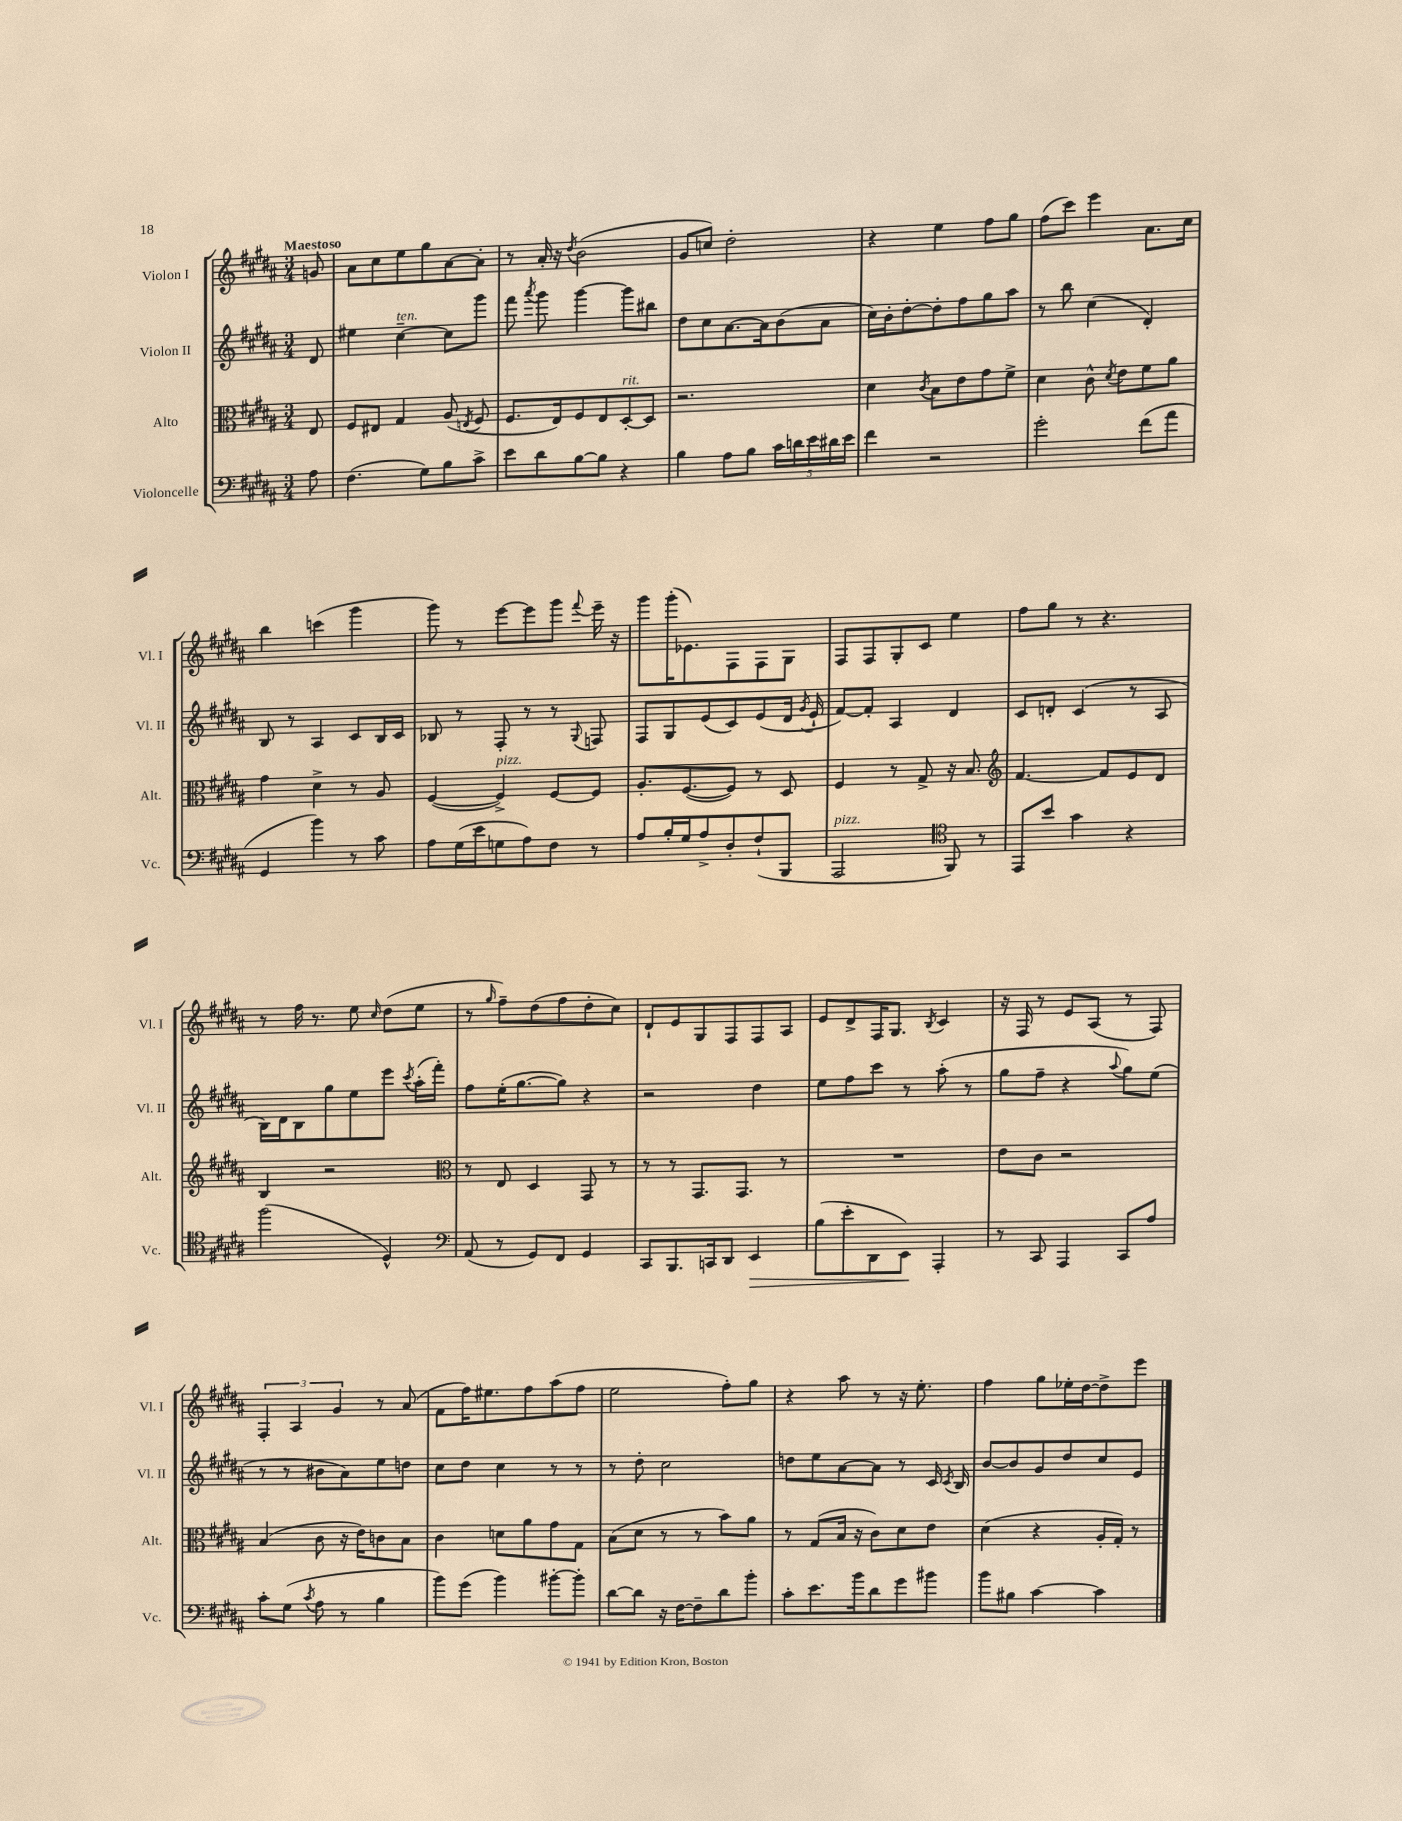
<<
\new StaffGroup <<
\new Staff = "s0" \with { instrumentName = "Violon I" shortInstrumentName = "Vl. I" } {
    \clef treble \key b \major \numericTimeSignature \time 3/4 \partial 8 \tempo "Maestoso"
    \autoBeamOff g'8 |
    ais'8[ cis''8 e''8 gis''8 ais'8~ ais'8]-. |
    r8 ais'16-. r16 \acciaccatura { dis''8 } b'2( |
    gis'8[ c''8]) dis''2-. |
    r4 e''4 fis''8[ gis''8] |
    fis''8[( cis'''8]) e'''4 ais'8.[ cis''16] |
    b''4 c'''4( gis'''4 |
    gis'''8) r8 e'''8[~ e'''8 gis'''8] \appoggiatura { fis'''8 } e'''16-- r16 |
    gis'''8[ gis'''16-.( ees'8.) fis8 fis8 gis8] |
    fis8[ fis8 gis8-. cis'8] e''4 |
    fis''8[ gis''8] r8 r4. |
    r8 fis''16 r8. e''8 \grace { cis''16 } dis''8[( e''8] |
    r8 \grace { gis''16 } fis''8[--) dis''8( fis''8 dis''8-. cis''8]) |
    dis'8[-! e'8 gis8 fis8 fis8 ais8] |
    e'8[ dis'8-> fis16 gis8.] \acciaccatura { b8 } cis'4 |
    r16 fis16 r8 e'8[ ais8]( r8 fis8) |
    \tuplet 3/2 { fis4-. ais4 gis'4 } r8 ais'8( |
    fis'8[ fis''16) eis''8. fis''8 ais''8( fis''8] |
    e''2 fis''8[-.) gis''8] |
    r4 ais''8 r8 r16 e''8.-. |
    fis''4 gis''8[ ees''16-. dis''16~ dis''8-> e'''8] \bar "|." |
}
\new Staff = "s1" \with { instrumentName = "Violon II" shortInstrumentName = "Vl. II" } {
    \clef treble \key b \major \numericTimeSignature \time 3/4 \partial 8
    \autoBeamOff dis'8 |
    eis''4 cis''4~--^\markup { \italic "ten." } cis''8[ gis'''8] |
    fis'''8 \acciaccatura { ais'''8 } gis'''8 gis'''4~ gis'''8[ bis''8] |
    dis''8[ cis''8 ais'8.~ ais'16 b'8( ais'8] |
    cis''16[) b'16-. dis''8~-. dis''8-. fis''8 gis''8 ais''8] |
    r8 b''8 cis''4( dis'4-.) |
    b8 r8 ais4 cis'8[ b16 cis'16] |
    bes8 r8 fis8-. r8 r8 \appoggiatura { gis8 } f8 |
    fis8[ gis8 e'8( cis'8) e'8( dis'16] \acciaccatura { gis'8 } e'16-! |
    fis'8[~) fis'8]-. ais4 dis'4 |
    cis'8[ d'8]-. cis'4( r8 ais8 |
    b16[) dis'16 b8 gis''8 e''8 e'''8] \acciaccatura { cis'''8 } ais''16[-.( fis'''16]-.) |
    fis''8[ e''16-.( gis''8.~ gis''8]) r4 |
    r2 dis''4 |
    e''8[ fis''8 cis'''8] r8 ais''8-.( r8 |
    gis''8[ fis''8]-- r4 \appoggiatura { ais''8 } gis''8[) e''8]( |
    r8 r8 bis'8[ ais'8) e''8 d''8] |
    cis''8[ dis''8] cis''4 r8 r8 |
    r8 dis''8-. cis''2 |
    d''8[ e''8 ais'8~ ais'8] r8 cis'16 \acciaccatura { cis'8 } b16 |
    b'8[~ b'8 gis'8 dis''8 cis''8 e'8] \bar "|." |
}
\new Staff = "s2" \with { instrumentName = "Alto" shortInstrumentName = "Alt." } {
    \clef alto \key b \major \numericTimeSignature \time 3/4 \partial 8
    \autoBeamOff e8 |
    fis8[ eis8] gis4 ais8( \acciaccatura { e8 } fis8 |
    fis8.[ e16) fis8 e8 dis8~-.^\markup { \italic "rit." } dis8] |
    r2. |
    dis'4 \acciaccatura { cis'8 } b8[ e'8 gis'8 fis'8]-> |
    dis'4 cis'8-^ \acciaccatura { dis'8 } e'8[ fis'8 ais'8] |
    gis'4 dis'4-> r8 ais8 |
    fis4~( fis4->^\markup { \italic "pizz." }) fis8[~ fis8] |
    ais8.[-. fis8.~( fis8]) r8 dis8 |
    fis4 r8 gis8-> r16 b8. |
    \clef treble fis'4.~ fis'8[ e'8 dis'8] |
    b4 r2 |
    \clef alto r8 e8 dis4 gis,8 r8 |
    r8 r8 gis,8.[ gis,8.] r8 |
    R2. |
    e'8[ cis'8] r2 |
    b4( cis'8 r16 e'16[) c'8 b8] |
    cis'4 d'8[ ais'8 gis'8 gis8] |
    b8[( dis'8] r8 r8 b'8[) ais'8] |
    r8 gis8[( b16] r16 cis'8[) dis'8 e'8] |
    dis'4( r4 ais16[-. gis16]-.) r8 \bar "|." |
}
\new Staff = "s3" \with { instrumentName = "Violoncelle" shortInstrumentName = "Vc." } {
    \clef bass \key b \major \numericTimeSignature \time 3/4 \partial 8
    \autoBeamOff ais8 |
    fis4.( gis8[) b8 cis'8]-> |
    e'8[ dis'8 b8~ b8] r4 |
    b4 ais8[ b8] \tuplet 5/4 { cis'16[ d'16 e'16 dis'16 e'16] } |
    fis'4 r2 |
    gis'2-. fis'8[( ais'8] |
    gis,4 b'4) r8 cis'8 |
    ais8[ gis16( e'16 g8 ais8) fis8] r8 |
    ais8[ b16-. gis16 ais8-> dis8-. fis8-!( b,,8] |
    ais,,2^\markup { \italic "pizz." } \clef tenor fis,8) r8 |
    e,8[ b'8] gis'4 r4 |
    fis''2( dis4-^) |
    \clef bass ais,8( r8 gis,8[) fis,8] gis,4 |
    cis,8[ b,,8. c,16 dis,8] e,4\> |
    b8[( e'8-. dis,8 e,8]\!) ais,,4-. |
    r8 cis,8 ais,,4 cis,8[ ais8] |
    cis'8[-. gis8]( \acciaccatura { cis'8 } ais8 r8 b4 |
    b'8[) gis'8]( b'4) bis'8[~-. bis'8]-. |
    dis'8[~ dis'8] r16 fis16[~ fis8-- dis'8 b'8]-. |
    cis'8[-. e'8. b'16 dis'8 gis'8 bis'8] |
    b'8[ bis8] cis'4~ cis'4 \bar "|." |
}
>>
>>
\layout { \context { \Score \remove "Bar_number_engraver" } }
